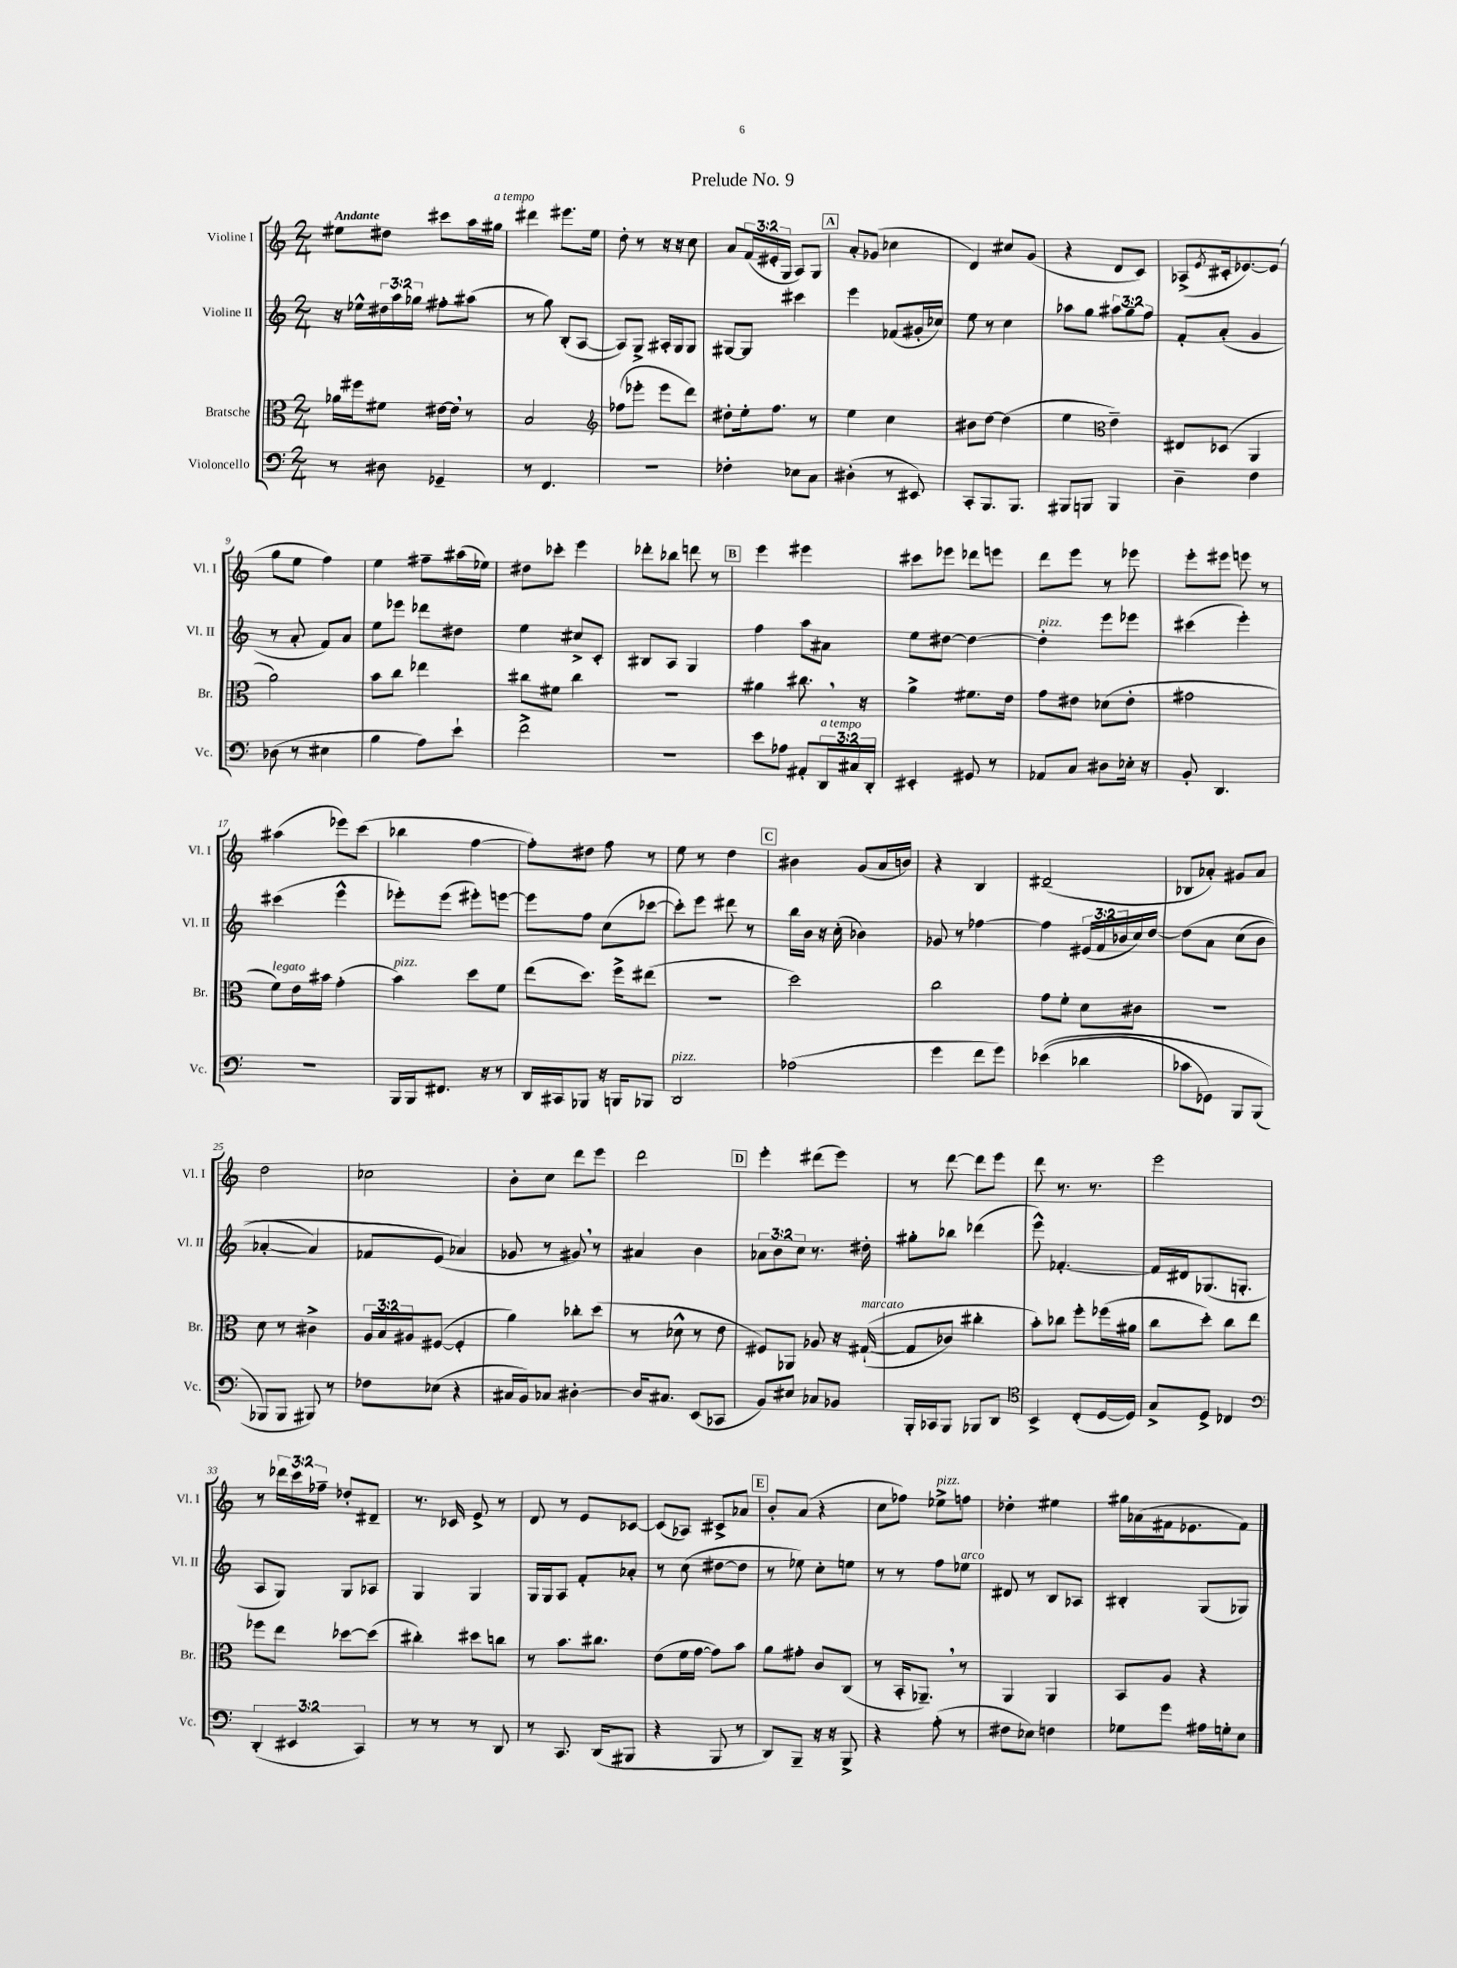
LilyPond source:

\header { title = "Prelude No. 9" }
<<
\new StaffGroup <<
\new Staff = "s0" \with { instrumentName = "Violine I" shortInstrumentName = "Vl. I" } {
    \clef treble \key c \major \numericTimeSignature \time 2/4 \override Staff.TupletNumber.text = #tuplet-number::calc-fraction-text \tempo "Andante"
    eis''8 dis''8 cis'''8 a''16 gis''16^\markup { \italic "a tempo" } |
    dis'''4 eis'''8. e''16 |
    d''8-. r8 r16 r16 c''8 |
    a'8 \tuplet 3/2 { f'16( eis'16-. g16 } a8) g8 |
    \mark \markup { \box "A" } a'8-. ges'8( ces''4 |
    d'4) cis''8 g'8( |
    r4 d'8 c'8) |
    aes8->( \acciaccatura { e'8 } cis'16-. ees'8.~) ees'8( |
    g''8 e''8 f''4) |
    e''4 fis''8-- ais''16( ees''16) |
    dis''8 ces'''8-. e'''4 |
    des'''8-. bes''8 d'''8 r8 |
    \mark \markup { \box "B" } e'''4 eis'''4 |
    cis'''8 ees'''8 des'''8 e'''8 |
    d'''8 e'''8 r8 ees'''8 |
    e'''8-. eis'''8 e'''8 r8 |
    ais''4( ees'''8) c'''8( |
    bes''4 f''4~ |
    f''8-.) dis''8 f''8 r8 |
    e''8 r8 d''4 |
    \mark \markup { \box "C" } bis'4 g'8( a'16 b'16) |
    r4 b4 |
    dis'2--( |
    bes8 aes'8-.) gis'8 aes'8 |
    d''2 |
    ces''2 |
    b'8-. c''8 d'''8 e'''8 |
    d'''2 |
    \mark \markup { \box "D" } e'''4-. dis'''8( e'''8) |
    r8 d'''8~ d'''8 e'''8 |
    d'''8 r8. r8. |
    e'''2 |
    r8 \tuplet 3/2 { des'''16 c'''16 fes''16-- } des''8-. dis'8-- |
    r8. ces'16 e'8-> r8 |
    d'8 r8 e'8 ces'8~ |
    ces'8( aes8) cis'8-> aes'8 |
    \mark \markup { \box "E" } b'8-. a'8( r4 |
    c''8 fes''8) ees''8->^\markup { \italic "pizz." } f''8 |
    des''4-. eis''4 |
    gis''16 aes'16( fis'16 ees'8. fis'8) \bar "|." |
}
\new Staff = "s1" \with { instrumentName = "Violine II" shortInstrumentName = "Vl. II" } {
    \clef treble \key c \major \numericTimeSignature \time 2/4 \override Staff.TupletNumber.text = #tuplet-number::calc-fraction-text
    r16 ees''16-^ \tuplet 3/2 { dis''16 a''16 ges''16 } fis''8-. ais''8( |
    r8 g''8) b8-.( a8~ |
    a8) g8-> ais16-. g16 g8 |
    gis8~ gis8 cis'''4 |
    \mark \markup { \box "A" } e'''4 fes'8( gis'16-. ces''16) |
    e''8 r8 c''4 |
    aes''8 g''8 \tuplet 3/2 { ais''8 g''8-- f''8 } |
    f'8-. a'8-.( g'4 |
    r8 a'8-. f'8) a'8 |
    e''8 ees'''8 des'''8 dis''8 |
    e''4 cis''8-> c'8-. |
    bis8 a8 g4 |
    \mark \markup { \box "B" } f''4 a''8 ais'8 |
    e''8 dis''8~ dis''4~ |
    dis''4-.^\markup { \italic "pizz." } e'''8 ees'''8 |
    cis'''4( e'''4-.) |
    cis'''4( e'''4-^ |
    ees'''8-.) ees'''8( eis'''8-.) e'''8~ |
    e'''8 f''8 c''8( ces'''8~ |
    ces'''8-.) e'''8 dis'''8 r8 |
    \mark \markup { \box "C" } b''16 b'16 r16 c''16-.( bes'4) |
    ges'8 r8 fes''4~ |
    fes''4 \tuplet 3/2 { eis'16( f'16 bes'16 } c''16) d''16~ |
    d''8\( a'8 c''8( b'8 |
    aes'4~-. aes'4) |
    fes'8 e'8( aes'4\) |
    ges'8 r8 gis'8) \breathe r8 |
    ais'4 b'4 |
    \mark \markup { \box "D" } \tuplet 3/2 { aes'8 b'8 c''8 } r8. dis''16-. |
    gis''8-. bes''8 des'''4( |
    e'''8-^) fes'4.~-. |
    fes'16 dis'16 ges8.( g8.-. |
    a8 g8) g8 aes8 |
    g4 g4 |
    g16 g16 a8 f'8-. aes'8-. |
    r8 c''8( dis''8~ dis''8 |
    \mark \markup { \box "E" } r8 ees''8) c''8-. e''8 |
    r8 r8 f''8 ees''8^\markup { \italic "arco" } |
    dis'8 r8 b8 aes8 |
    bis4-. g8( ges8) \bar "|." |
}
\new Staff = "s2" \with { instrumentName = "Bratsche" shortInstrumentName = "Br." } {
    \clef alto \key c \major \numericTimeSignature \time 2/4 \override Staff.TupletNumber.text = #tuplet-number::calc-fraction-text
    aes'16 fis''16 fis'8 eis'16~ eis'16 \breathe r8 |
    b2 |
    \clef treble fes''8( ees'''8-. ees'''8 d'''8) |
    dis''8-. e''16-. f''8. r8 |
    \mark \markup { \box "A" } e''4 c''4 |
    bis'8 d''8~ d''4( |
    e''4 \clef alto e'4--) |
    eis8 des8( a,4 |
    a'2) |
    b'8 c''8 ees''4 |
    cis''8 fis'8 cis''4 |
    r2 |
    \mark \markup { \box "B" } ais'4 cis''8. \breathe r16 |
    a'4-> fis'8. e'16 |
    g'8 eis'8 des'8( eis'8-. |
    gis'2 |
    f'8^\markup { \italic "legato" }) e'16 bis'16 g'4-.( |
    b'4^\markup { \italic "pizz." }) d''8 f'8 |
    e''8( d''8.) f''16-> eis''8( |
    r2 |
    \mark \markup { \box "C" } d''2) |
    c''2 |
    g'8 f'8-. d'8 cis'8 |
    r2 |
    d'8 r8 cis'4-> |
    \tuplet 3/2 { a16 b16 ais16 } fis8~( fis4-. |
    a'4) ces''8-. d''8( |
    r8 des'8-^ r8 e'8 |
    \mark \markup { \box "D" } fis8) aes,8 aes8 r16 gis16~-!^\markup { \italic "marcato" }(\( |
    gis8 ces'8) cis''4-. |
    b'8-.\) ces''8 f''8-. fes''16( ais'16 |
    c''8 d''8-.) c''8 e''8 |
    fes''8 e''8 des''8~ des''8( |
    cis''4-.) dis''8 c''8 |
    r8 b'8. cis''8. |
    e'8( f'16 g'16~ g'8) b'8 |
    \mark \markup { \box "E" } a'8 gis'8-. c'8 c8( |
    r8 b,16-. aes,8.--) \breathe r8 |
    a,4 a,4 |
    b,8 a8 r4 \bar "|." |
}
\new Staff = "s3" \with { instrumentName = "Violoncello" shortInstrumentName = "Vc." } {
    \clef bass \key c \major \numericTimeSignature \time 2/4 \override Staff.TupletNumber.text = #tuplet-number::calc-fraction-text
    r8 dis8 ges,4-- |
    r8 f,4. |
    R2 |
    fes4-. ees8 c8 |
    \mark \markup { \box "A" } dis4-.( r8 eis,8) |
    c,8-. b,,8. b,,8. |
    bis,,8 b,,8 b,,4 |
    d4-- f4 |
    des8( r8 eis4 |
    b4 a8) e'8-! |
    f'2-> |
    R2 |
    \mark \markup { \box "B" } e'8 aes8 ais,8-. \tuplet 3/2 { d,16^\markup { \italic "a tempo" } cis16 d,16-. } |
    eis,4-. gis,8 r8 |
    aes,8 c8 dis8 ees16-. r16 |
    b,8-. d,4. |
    R2 |
    b,,16 b,,16 fis,8. r16 r8 |
    d,16 cis,16 bes,,8 r16 b,,16 bes,,8 |
    d,2^\markup { \italic "pizz." } |
    \mark \markup { \box "C" } aes2( |
    g'4 f'8 g'8) |
    ees'4(\( des'4 |
    ces'8 ges,8) b,,8 b,,8( |
    bes,,8\) bes,,8 bis,,8) r8 |
    fes8 ees8( r4 |
    cis16 b,16) ces8 dis4~-. |
    dis16 cis8. e,8( ces,8 |
    \mark \markup { \box "D" } b,8) eis8 ces8 bes,8 |
    b,,16-. ces,16 b,,8 bes,,8 d,8 |
    \clef tenor b,4-> c8-.( d16~ d16) |
    g8-> d8-> ces4 |
    \clef bass \tuplet 3/2 { d,4-.( eis,4 c,4) } |
    r8 r8 r8 d,8 |
    r8 c,8. d,16( bis,,8 |
    r4 b,,8 r8 |
    \mark \markup { \box "E" } d,8) b,,8-- r16 r16 b,,8-> |
    r4 a8-.( r8 |
    fis8 ees8) f4 |
    ges8 g'8 ais16 g16-. e8 \bar "|." |
}
>>
>>
